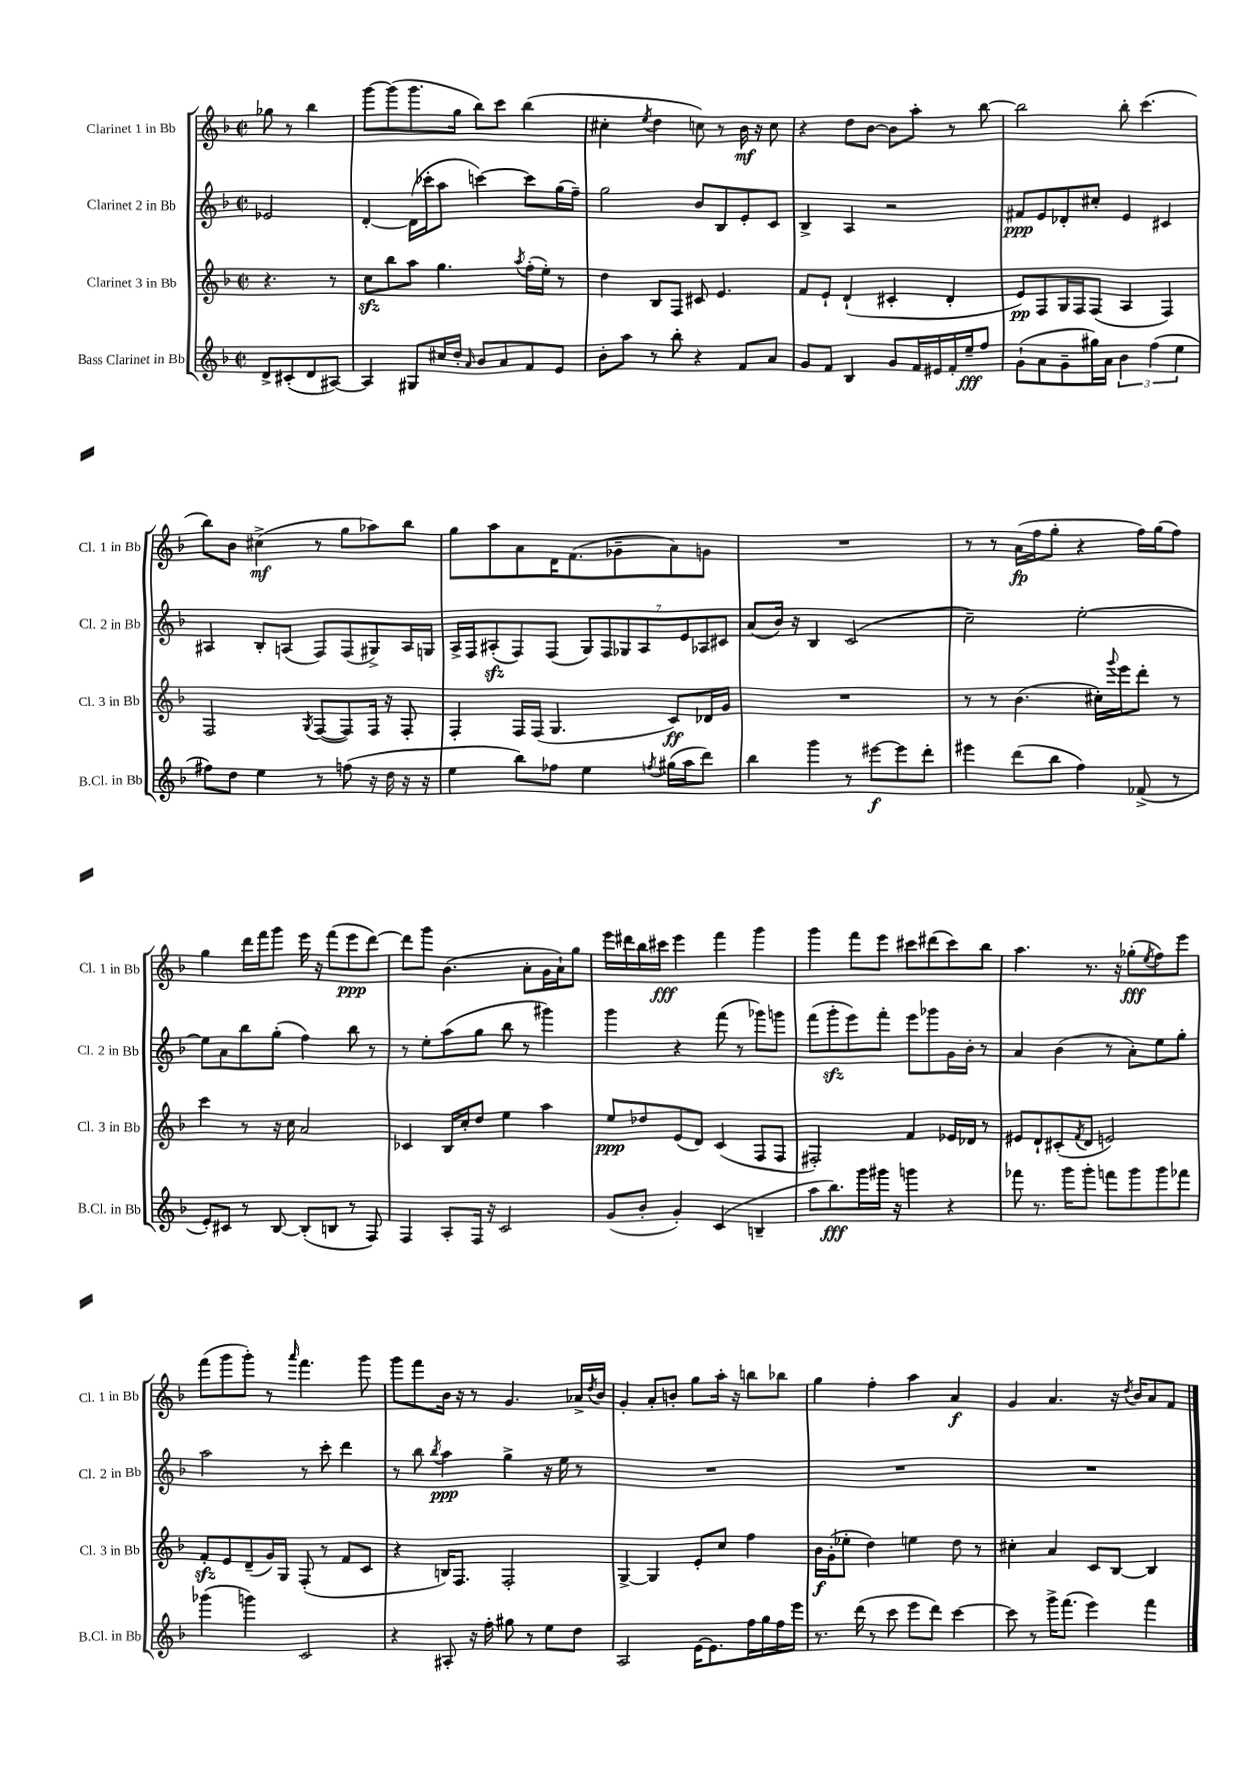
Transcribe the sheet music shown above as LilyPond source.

<<
\new StaffGroup <<
\new Staff = "s0" \with { instrumentName = "Clarinet 1 in Bb" shortInstrumentName = "Cl. 1 in Bb" } {
    \clef treble \key f \major \defaultTimeSignature \time 2/2 \partial 2
    ges''8 r8 bes''4 |
    g'''8~ g'''8( g'''8. g''16 bes''8) c'''8 bes''4( |
    cis''4-. \acciaccatura { e''8 } d''4 c''8) r8 bes'16\mf r16 c''8 |
    r4 d''8 bes'8~ bes'8 a''8-. r8 bes''8~ |
    bes''2 bes''8-. c'''4.( |
    bes''8) bes'8 cis''4->\mf( r8 g''8 aes''8) bes''8 |
    g''8 a''8 a'8 d'16 f'8.( ges'8-- a'8) g'8 |
    R1 |
    r8 r8 a'16\fp( f''16 g''8-. r4 f''16) g''16( f''8) |
    g''4 d'''16 f'''16 g'''8 e'''16 r16 f'''8( e'''8\ppp d'''8~) |
    d'''8 g'''8 bes'4.( a'8-. g'16 a'16-!) g''8 |
    e'''16 dis'''16 bes''16 cis'''16\fff e'''4 f'''4 g'''4 |
    g'''4 f'''8 e'''8 cis'''8 dis'''8( cis'''8) bes''8 |
    a''4. r8. r16 ges''8-.\fff( \acciaccatura { e''8 } f''8) e'''8 |
    f'''8( g'''8 g'''8-.) r8 \grace { a'''16 } f'''4. g'''8 |
    g'''8 f'''8 bes'16 r16 r8 g'4. aes'16-> \acciaccatura { d''8 } bes'16 |
    g'4-. a'8-. b'8-. g''8 a''16-. r16 b''8 bes''8 |
    g''4 f''4-. a''4 a'4\f |
    g'4 a'4. r16 \acciaccatura { d''8 } bes'16 a'8 f'8 \bar "|." |
}
\new Staff = "s1" \with { instrumentName = "Clarinet 2 in Bb" shortInstrumentName = "Cl. 2 in Bb" } {
    \clef treble \key f \major \defaultTimeSignature \time 2/2 \partial 2
    ees'2 |
    d'4~-. d'16( ces'''16-. a''8 c'''4~) c'''8 g''16( f''16--) |
    g''2 bes'8 bes8 e'8-. c'8 |
    bes4-> a4 r2 |
    fis'8\ppp e'8 des'8-. cis''8-. e'4 cis'4 |
    ais4 bes8-. a8( f8) f8( gis8->) a16 g16 |
    a16-> f16 ais8-.\sfz( f8) f8( \tuplet 7/4 { g8) f8 ges8 ais8 e'8 aes8 cis'8 } |
    a'8( bes'16) r16 bes4 c'2( |
    c''2--) e''2~-. |
    e''8 a'8 bes''8 g''8-.( f''4) bes''8 r8 |
    r8 e''8-. a''8( g''8 bes''8 r8 gis'''4) |
    g'''4 r4 f'''8( r8 ges'''8) g'''8 |
    f'''8( g'''8-.\sfz e'''8) f'''8-. e'''8 ges'''8 g'16 bes'16-. r8 |
    a'4 bes'4( r8 a'8-.) e''8 g''8-. |
    a''2 r8 c'''8-. d'''4 |
    r8 bes''8 \acciaccatura { bes''8 } a''4\ppp g''4-> r16 e''16 r8 |
    R1 |
    R1 |
    R1 \bar "|." |
}
\new Staff = "s2" \with { instrumentName = "Clarinet 3 in Bb" shortInstrumentName = "Cl. 3 in Bb" } {
    \clef treble \key f \major \defaultTimeSignature \time 2/2 \partial 2
    r4. r8 |
    c''8\sfz bes''8 a''8 g''4. \acciaccatura { a''8 } f''16-.( e''16-.) r8 |
    d''4 bes8 f8 cis'8 e'4. |
    f'8 e'8-! d'4-!( cis'4-. d'4-. |
    e'8\pp) f8 g16 f16 f8( a4 f4) |
    f2 \acciaccatura { g8 } f8~( f8) f16 r16 f8-. |
    f4-. f16 f16( g4. c'8\ff) des'16 g'16 |
    R1 |
    r8 r8 bes'4.( cis''16-.) \appoggiatura { g'''8 } e'''16 d'''8-. r8 |
    c'''4 r8 r16 c''16 a'2 |
    ces'4 bes16 c''16-. d''8 e''4 a''4 |
    e''8\ppp des''8 e'8( d'8) c'4( f8 f8 |
    fis2-.) f'4 ees'16 des'16 r8 |
    eis'8 d'8-! cis'8-.( \acciaccatura { f'8 } d'8 e'2) |
    f'8-.\sfz e'8 d'8--( g'16) g16 f8-.( r8 f'8 c'8 |
    r4 b16) f8. f2-. |
    g4~-> g4 e'8-. c''8 f''4 |
    bes'16\f g'16-.( ees''8-. d''4) e''4 d''8 r8 |
    cis''4-. a'4 c'8 bes8~ bes4 \bar "|." |
}
\new Staff = "s3" \with { instrumentName = "Bass Clarinet in Bb" shortInstrumentName = "B.Cl. in Bb" } {
    \clef treble \key f \major \defaultTimeSignature \time 2/2 \partial 2
    d'8-> cis'8-.( d'8 ais8~) |
    ais4 gis8 cis''16 d''16-. \grace { a'16 } bes'8 a'8 f'8 e'8 |
    bes'8-. a''8 r8 bes''8-. r4 f'8 a'8 |
    g'8 f'8 bes4 g'8 f'16 eis'16 f'16-. e''16--\fff f''8 |
    g'8-!( a'8 g'8-- gis''16) a'16 \tuplet 3/2 { bes'4 f''4( e''4 } |
    fis''8) d''8 e''4 r8 f''8( r16 d''16 r16 r16 |
    e''4 bes''8) fes''8 e''4 \acciaccatura { f''8 } gis''16( a''16 d'''8) |
    bes''4 g'''4 r8 eis'''8~\f eis'''8 d'''8-. |
    eis'''4 d'''8( bes''8 f''4) fes'8->( r8 |
    e'8-.) cis'8 r8 bes8~ bes8-.( b8 r8 f8) |
    f4 a8-. f16 r16 c'2 |
    g'8( bes'8-. g'4-.) c'4( b4-- |
    a''8 bes''8.\fff) g'''16 gis'''16 r16 g'''4 r4 |
    fes'''8 r8. g'''16 g'''8-. f'''8 g'''8 g'''8 fes'''8 |
    ges'''4( g'''4) c'2 |
    r4 ais8-. r16 f''16-. gis''8 r8 e''8 d''8 |
    a2 e'16~ e'8. f''16 g''16 f''16 e'''16 |
    r8. d'''16( r8 c'''8 e'''8 d'''8) c'''4~ |
    c'''8 r8 g'''16-> f'''8.( e'''4) f'''4 \bar "|." |
}
>>
>>
\layout { \context { \Score \remove "Bar_number_engraver" } }
